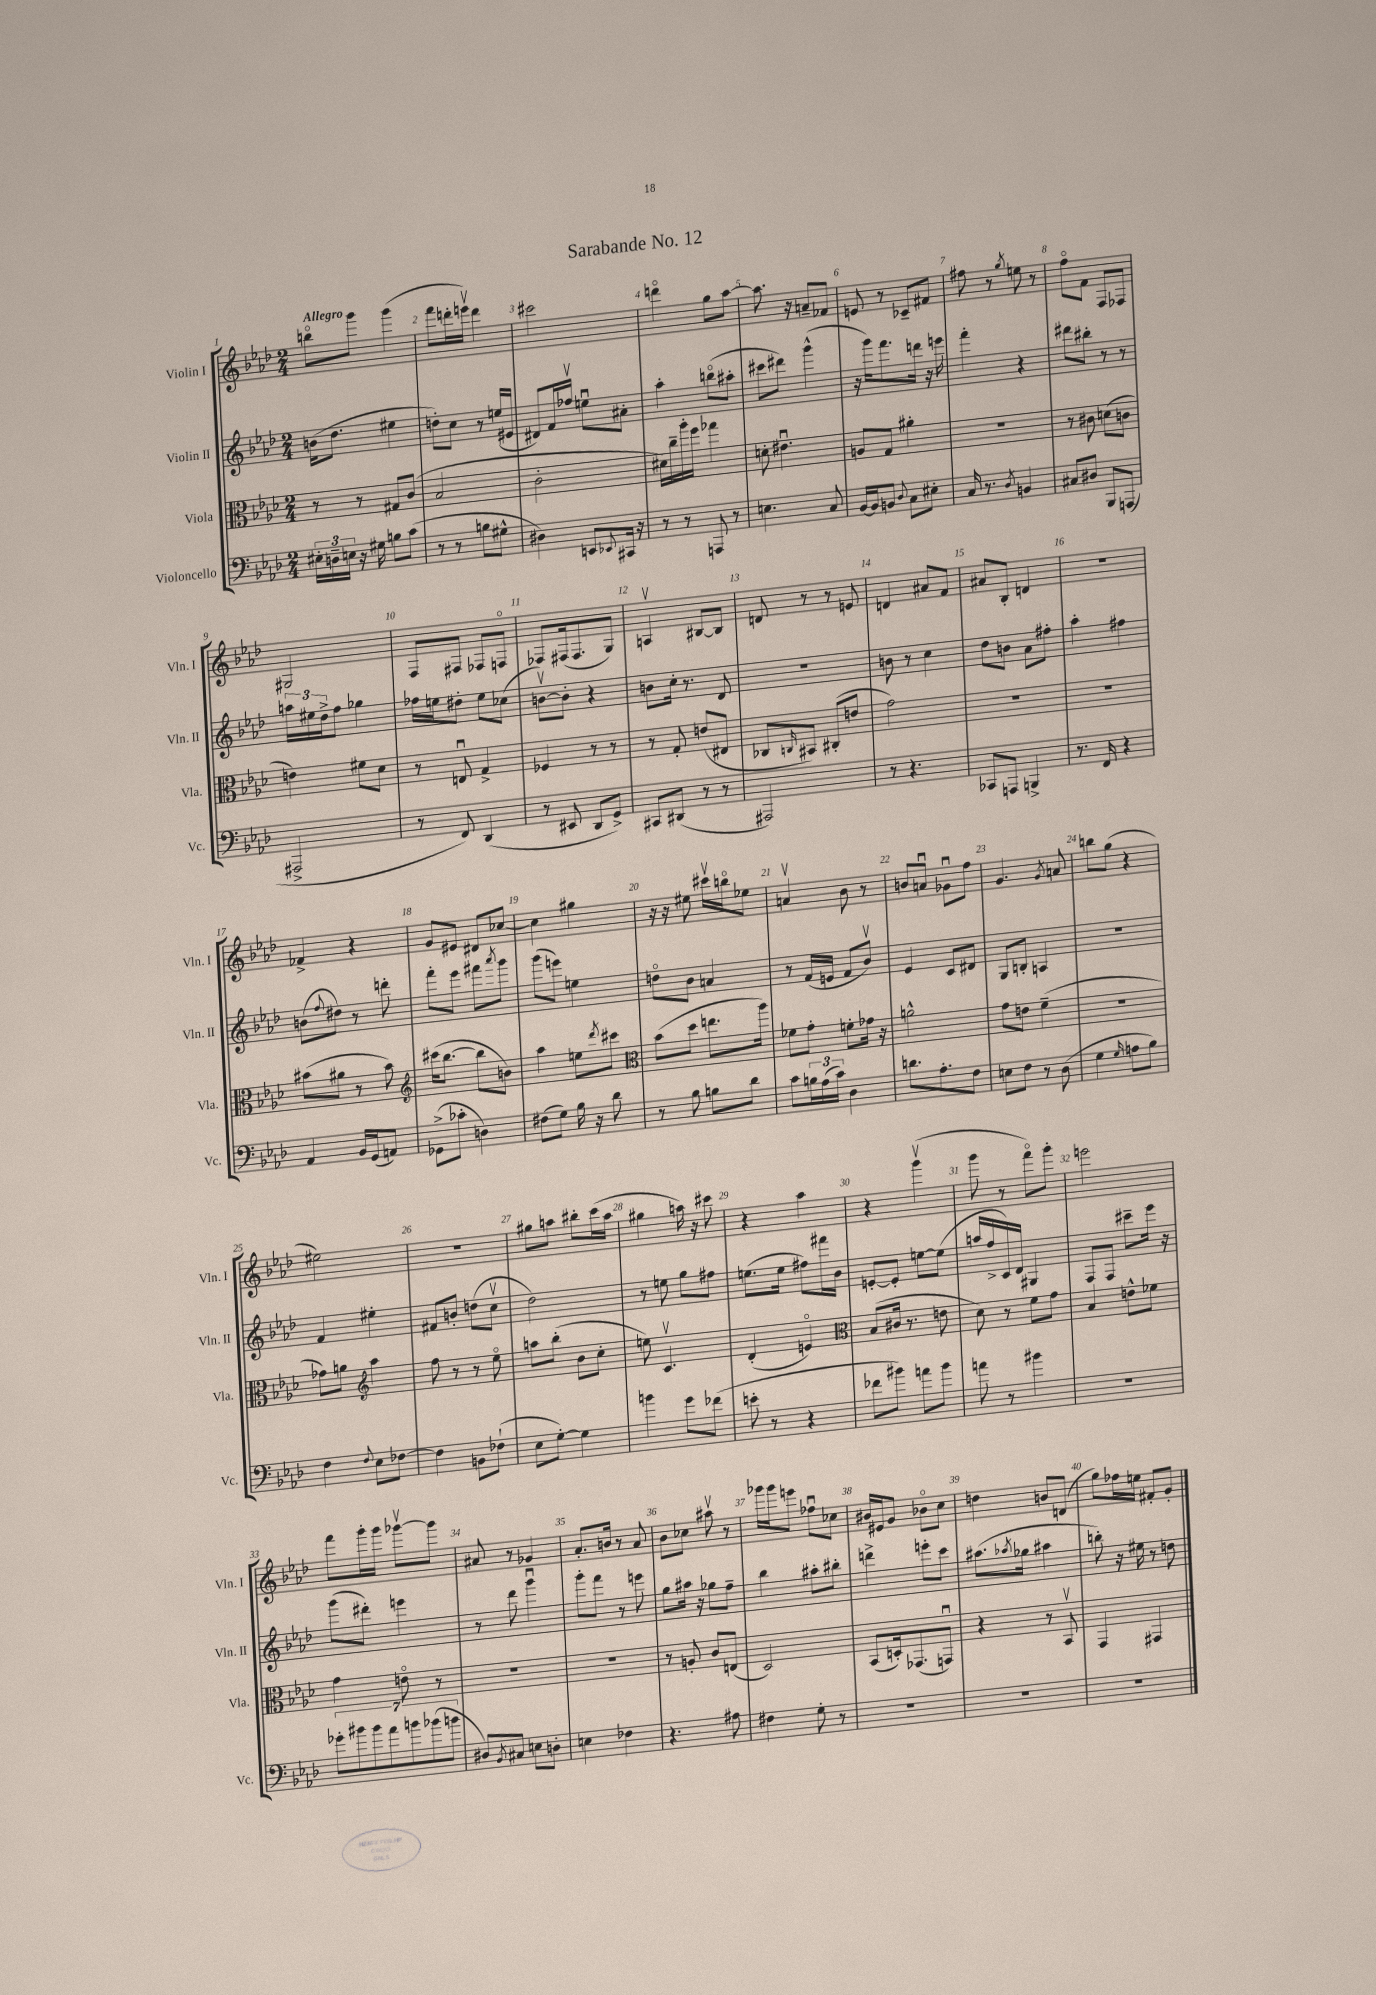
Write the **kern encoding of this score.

**kern	**kern	**kern	**kern
*staff4	*staff3	*staff2	*staff1
*clefF4	*clefC3	*clefG2	*clefG2
*k[b-e-a-d-]	*k[b-e-a-d-]	*k[b-e-a-d-]	*k[b-e-a-d-]
*M2/4	*M2/4	*M2/4	*M2/4
24E#'\LL	8r	(16b\LK	8bbo\L
24D~\	.	.	.
.	.	8.dd-\J	.
24E\JJ	.	.	.
16r	8r	.	8ggg\J
16G#\	.	.	.
8B\L	8G#/L	4ee#\	(4ggg\
(8c\J	(8c/J	.	.
=	=	=	=
8r	2B-/	8dd'\L)	8fff\L
8r	.	8cc\J	16ddd'\L
.	.	.	16eeev\JJ)
8B\L	.	8r	4ddd\
8G#^^\J	.	(16ee/LL	.
.	.	16e#/JJ	.
=	=	=	=
4D#\)	2c'\	8d#/L)	2ccc#\
.	.	16f/L	.
.	.	16ff-v/JJ	.
8EE/L	.	8eeu\L	.
8qqEE-/	.	.	.
16CC#/Jk	.	8a#'\J	.
16r	.	.	.
=	=	=	=
8r	16d#\LL)	4aa-'\	4dddo\
.	16cc~\	.	.
8r	16aa-'\	.	.
.	16ff\JJ	.	.
8AAA/	4gg-\	(8bbo\L	8gg\L
8r	.	8aa#'\J	[8aa-\J
=	=	=	=
4.E\	8d'\	8ccc#\L	8.aa-\]
.	4.e#u\	8ddd#\J)	.
.	.	.	16r
.	.	(4ggg^^\	8a~/L
8C/	.	.	8f-/J
=	=	=	=
[16BB-/LL	8A/L	16r	8e/
16BB-/]J	.	16ggg\LK)	.
8BB/J	8G/J	8.fff\	8r
8qqD-/	.	.	.
8C\L	4a#'\	.	8c-~/L
.	.	16ddd\Jk	.
8E#'\J	.	16r	8f#/J
.	.	16eee\	.
=	=	=	=
16C/	2r	4fff'\	8ff#\
8.r	.	.	.
.	.	.	8r
8qD-/	.	.	8qgg/
4BB/	.	4r	8ee\
.	.	.	8r
=	=	=	=
8C#/L	8r	8ddd#\L	8ffo\L
8D#/J	8c#\	8bb#'\J	8f\J
8BBB-/L	(8d\L	8r	8F/L
(8AAA/J	8c\J	8r	8F-/J
=	=	=	=
2AAA#^/	4e\)	24aa\LL	2G#/
.	.	24ee#\	.
.	.	24dd-^\J	.
.	.	8ff\J	.
.	8f#\L	4gg-\	.
.	8d-\J	.	.
=	=	=	=
8r	8r	16ff-\LL	8F/L
.	.	16ee\J	.
8FF/)	8Eu/	8dd#'\J	8F#/J
(4DD-/	4G^/	8ee\L	8F-/L
.	.	(8cc-\J	8Fo/J
=	=	=	=
8r	4F-/	[8bv\L)	8F-/L
8EE#/	.	8b'\]J	(16F#/k
.	.	.	8.F#/
8DD-/L	8r	4r	.
8GG^/J)	8r	.	8G/J)
=	=	=	=
8CC#/L	8r	8b\L	4Av/
(8DD#/J	8G'/	16cc'\Jk	.
.	.	8.r	.
8r	(8e/L	.	[8B#/L
8r	8E#/J	8d-/	8B#/]J
=	=	=	=
2AAA#/)	8C-/L	2r	8d/
.	16qqC/	.	.
.	8BB#/J)	.	8r
.	(8C#'/L	.	8r
.	8e/J	.	8e/
=	=	=	=
8r	2g\)	8b\	4d/
4.r	.	8r	.
.	.	4cc\	8a#/L
.	.	.	8f/J
=	=	=	=
8CC-/L	2r	8dd-\L	8a#/L
8AAA/J	.	8b\J	8B-'/J
4BBB^/	.	8a-\L	4d/
.	.	8ff#'\J	.
=	=	=	=
8.r	2r	4aa-'\	2r
16FF/	.	.	.
4r	.	4ff#\	.
=	=	=	=
4AA-/	(8b#\L	(8b\L	4f-^/
.	.	8qqff/	.
.	8a#\J	8dd#\J)	.
16BB-/LL	8r	8r	4r
(16GG/J	.	.	.
8AA/J)	8b#\)	8ddd'\	.
=	=	=	=
*	*clefG2	*	*
(8GG-^\L	(16ccc#\LK	8fff'\L	8g/L
.	[8.bb-\J	.	.
8c-'\J	.	8eee-\J	8e#/J
4D\)	8bb-\]L	8fff#\L	8d#/L
.	.	8qaaa-/	.
.	8b\J)	8ggg\J	[8cc-/J
=	=	=	=
(8F#\L	4aa-\	(8ggg\L	4cc-\]
8G\J)	.	8eee\J)	.
16B-\	8ee\L	4ee\	4gg#\
16r	.	.	.
.	8qddd-/	.	.
8d-\	8ccc#\J	.	.
=	=	=	=
*	*clefC3	*	*
8r	(8b-\L	8ddo\L	16r
.	.	.	16r
8B-\	8dd-\J	8b-\J	8ee#\
8B\L	8.ee\L	4a/	16ccc#v\LL
.	.	.	16bbo\J
8d-\J	.	.	8ee-\J
.	16aa-\Jk)	.	.
=	=	=	=
8c\L	8f-\L	8r	4av/
24B\L	8g'\J	(16f/LL	.
(24A-\	.	.	.
.	.	16e/JJ	.
24c\JJ)	.	.	.
4D-\	8f'\L	8f/L	8b-\
.	16g-\Jk	8b-v/J)	8r
.	16r	.	.
=	=	=	=
8.d\L	2a^^\	4e-/	8b/L
.	.	.	8au/J
8.A-'\	.	.	.
.	.	8c/L	8g-u\L
8F\J	.	8d#/J	8ff\J
=	=	=	=
8E\L	8g\L	8G/L	4.g/
8F\J	8e\J	8B'/J	.
8r	(4f~\	4A/	.
.	.	.	8qg/
(8D-\	.	.	8a/
=	=	=	=
4G\	2r	2r	8bb\L
.	.	.	(8gg\J
16qqG/	.	.	.
8A\L	.	.	4r
8B-\J)	.	.	.
=	=	=	=
4F\	8g-\L)	4f/	2ee#\)
.	8a\J	.	.
*	*clefG2	*	*
8qqF/	.	.	.
8E-\L	4aa-\	4ee#'\	.
[8F-\J	.	.	.
=	=	=	=
4F-\]	8ff\	8f#/L	2r
.	8r	8b'/J	.
8BB\L	8r	(8dd\L	.
(8F-`\J	8ee-o\	8ccv\J	.
=	=	=	=
8E-\L	8aa\L	2dd-\)	8gg#\L
[8G'\J)	(8bb-'\J	.	8aa\J
4G\]	8b-\L	.	8bb#'\L
.	8cc'\J	.	(16ccc\L
.	.	.	16aa\JJ
=	=	=	=
4b\	8ee\)	8r	4gg#\
.	4.cv/	8ee\	.
8g\L	.	8gg\L	16aa\)
.	.	.	16r
(8f-\J	.	8ff#\J	8ccc#\
=	=	=	=
8e'\	(4d-'/	(8.ee\L	4r
8r	.	.	.
.	.	16ee\Jk	.
4r	4eo/)	8ff#\L)	4aa-\
.	.	16fff#\L	.
.	.	16b-\JJ	.
=	=	=	=
*	*clefC3	*	*
8f-\L	(8B-/L	[8e'/L	4r
8b#\J)	16c#/Jk	8e'/]J	.
.	8.r	.	.
8a\L	.	[8ee\L	(4gggv\
8b#\J	8e\	(8ee\]J	.
=	=	=	=
8a\	8d-\)	16aa/LL	8ggg\
.	.	16ff^/	.
8r	8r	16c/)	8r
.	.	16d-/JJ	.
4b#\	8f\L	4G#/	8fffo\L)
.	8g\J	.	8ggg'\J
=	=	=	=
2r	4B-/	8F/L	2eee\
.	.	8F/J	.
.	8e^^\L	8ccc#~\L	.
.	8f-\J	16eee-\Jk	.
.	.	16r	.
=	=	=	=
14g-'\L	4g\	(8ggg\L	8fff\L
14b#\	.	.	.
.	.	8ddd#'\J)	16ggg'\L
14b#\	.	.	.
.	.	.	16ggg\JJ
14a-\	.	.	.
.	8eo\	4eee\	[8ggg-v\L
14b\	.	.	.
(14b-\	.	.	.
.	8r	.	8ggg-\]J
14b\J	.	.	.
=	=	=	=
8D#/L)	2r	8r	8a#/
8qBB-/	.	.	.
8C#/J	.	8ddd-\	8r
8E\L	.	4gggu\	4g-/
8D'\J	.	.	.
=	=	=	=
4E\	2r	8ggg'\L	8.a-'/L
.	.	8fff\J	.
.	.	.	16b/Jk
4F-\	.	8r	8r
.	.	8eee\	8a-/
=	=	=	=
4.r	8r	8gg\L	8b-\L
.	8A'/	16aa#\Jk	8cc-\J
.	.	16r	.
.	8c/L	8gg-\L	8aa#v\
8A#\	(8E/J	8ff~\J	8r
=	=	=	=
4F#\	2D-/)	4bb-\	16ggg-\LL
.	.	.	16ggg-\J
.	.	.	8eee\J
8G'\	.	8aa#'\L	8ff-u\L
8r	.	8bb#'\J	8cc-\J
=	=	=	=
2r	(8BB-/L	4ddd^\	16b#/LL
.	.	.	16e#/J
.	16D'/k)	.	8g/J
.	(8.GG-/	.	.
.	.	8eee'\L	8b-o\L
.	8GGu/J)	8ccc\J	8cc\J
=	=	=	=
2r	4r	(8.aa#\L	4dd\
.	.	8qaa-/	.
.	.	16gg-\Jk	.
.	8r	4aa#\	8b/L
.	8BB-v/	.	(8d/J
=	=	=	=
2r	4GG/	8bb'\)	8gg\L)
.	.	16r	16ff-\L
.	.	16ee#\	16ee\JJ
.	4GG#/	8r	8f#'/L
.	.	8dd\	8g'/J
==	==	==	==
*-	*-	*-	*-
